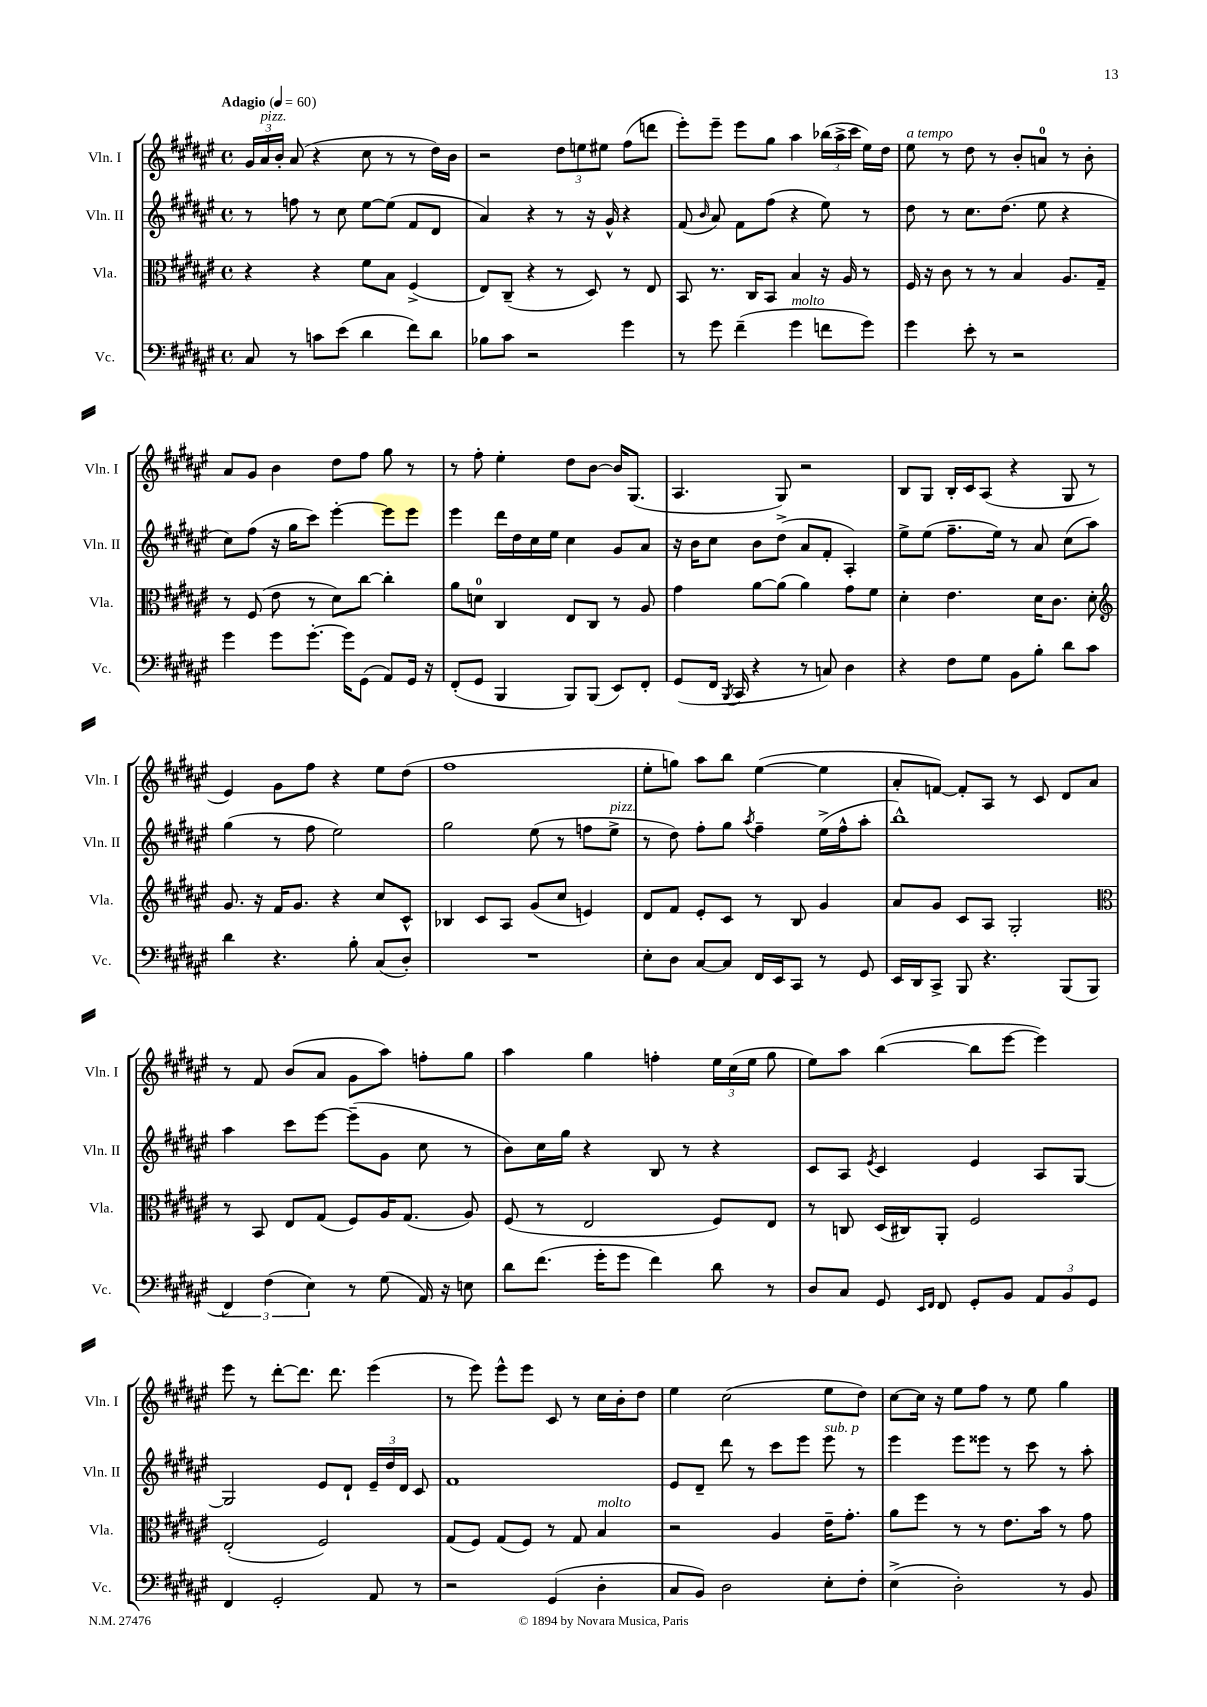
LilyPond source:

<<
\new StaffGroup <<
\new Staff = "s0" \with { instrumentName = "Vln. I" shortInstrumentName = "Vln. I" } {
    \clef treble \key fis \major \defaultTimeSignature \time 4/4 \tempo "Adagio" 4 = 60
    \autoBeamOff \tuplet 3/2 { gis'16[ ais'16^\markup { \italic "pizz." } b'16]-. } ais'8( r4 cis''8 r8 r8 dis''16[) b'16] |
    r2 \tuplet 3/2 { dis''8[ e''8 eis''8] } fis''8[( d'''8] |
    eis'''8[-.) eis'''8]-- eis'''8[ gis''8] ais''4 \tuplet 3/2 { bes''16[( ais''16-> cis'''16] } eis''16[) dis''16] |
    eis''8^\markup { \italic "a tempo" } r8 dis''8 r8 b'8[-. a'8]-0 r8 b'8-. |
    ais'8[ gis'8] b'4 dis''8[ fis''8] gis''8 r8 |
    r8 fis''8-. eis''4-. dis''8[ b'8]~ b'16[ gis8.]( |
    ais4. gis8) r2 |
    b8[ gis8] b16[-. cis'16 ais8]( r4 gis8 r8 |
    eis'4) gis'8[ fis''8] r4 eis''8[ dis''8]( |
    fis''1 |
    eis''8[-. g''8]) ais''8[ b''8] eis''4~( eis''4 |
    ais'8[-. f'8]~) f'8[-. ais8] r8 cis'8 dis'8[ ais'8] |
    r8 fis'8 b'8[( ais'8] gis'8[ ais''8]) f''8[-. gis''8] |
    ais''4 gis''4 f''4-. \tuplet 3/2 { eis''16[ cis''16( eis''16] } gis''8 |
    eis''8[) ais''8] b''4~( b''8[ eis'''8]~ eis'''4) |
    eis'''8 r8 dis'''8[~-. dis'''8.] dis'''8. eis'''4( |
    r8 eis'''8) eis'''8[-^ eis'''8] cis'8 r8 cis''16[ b'16-. dis''8] |
    eis''4 cis''2( eis''8[ dis''8]) |
    cis''8[~ cis''16] r16 eis''8[ fis''8] r8 eis''8 gis''4 \bar "|." |
}
\new Staff = "s1" \with { instrumentName = "Vln. II" shortInstrumentName = "Vln. II" } {
    \clef treble \key fis \major \defaultTimeSignature \time 4/4
    \autoBeamOff r8 f''8 r8 cis''8 eis''8[~ eis''8]( fis'8[ dis'8] |
    ais'4) r4 r8 r16 gis'16-^ r4 |
    fis'8( \grace { b'16 } ais'8) fis'8[ fis''8]( r4 eis''8) r8 |
    dis''8 r8 cis''8.[ dis''8.]( eis''8 r4 |
    cis''8[) fis''8]( r16 gis''16[ cis'''8]) eis'''4~-. eis'''8[ eis'''8] |
    eis'''4 dis'''16[ dis''16 cis''16 eis''16] cis''4 gis'8[ ais'8] |
    r16 b'16[ cis''8] b'8[ dis''8]->( ais'8[ fis'8]-. ais4-.) |
    eis''8[-> eis''8]( fis''8.[-- eis''16]) r8 ais'8 cis''8[( ais''8]) |
    gis''4( r8 fis''8 eis''2) |
    gis''2 eis''8( r8 f''8[ eis''8]->^\markup { \italic "pizz." } |
    r8 dis''8) fis''8[-. gis''8] \acciaccatura { ais''8 } fis''4-- eis''16[->( fis''16-^ ais''8]-. |
    b''1-^) |
    ais''4 cis'''8[ eis'''8]~ eis'''8[--( gis'8] cis''8 r8 |
    b'8[) cis''16 gis''16] r4 b8 r8 r4 |
    cis'8[ ais8] \acciaccatura { eis'8 } cis'4 eis'4 ais8[ gis8]~ |
    gis2 eis'8[ dis'8]-! \tuplet 3/2 { eis'16[-- dis''16 dis'16] } cis'8 |
    fis'1 |
    eis'8[ dis'8]-- dis'''8 r8 cis'''8[ eis'''8] eis'''8^\markup { \italic "sub. p" } r8 |
    eis'''4 eis'''8[ eisis'''8] r8 cis'''8 r8 ais''8-. \bar "|." |
}
\new Staff = "s2" \with { instrumentName = "Vla." shortInstrumentName = "Vla." } {
    \clef alto \key fis \major \defaultTimeSignature \time 4/4
    \autoBeamOff r4 r4 fis'8[ b8] fis4->( |
    eis8[) cis8]--( r4 r8 dis8) r8 eis8 |
    b,8 r8. cis16[ b,8] b4 r16 ais16 r8 |
    fis16 r16 cis'8 r8 r8 b4 ais8.[ gis16]-- |
    r8 fis8( eis'8 r8 dis'8[) cis''8]~ cis''4-. |
    ais'8[ d'8]-0 cis4 eis8[ cis8] r8 ais8 |
    gis'4 ais'8[~ ais'8]( ais'4) gis'8[ fis'8] |
    dis'4-. eis'4. dis'16[ cis'8.] dis'8-. |
    \clef treble gis'8. r16 fis'16[ gis'8.] r4 cis''8[ cis'8]-^ |
    bes4 cis'8[ ais8] gis'8[( cis''8] e'4) |
    dis'8[ fis'8] eis'8[-. cis'8] r8 b8 gis'4 |
    ais'8[ gis'8] cis'8[ ais8] gis2-. |
    \clef alto r8 b,8 eis8[ gis8]( fis8[) ais16 gis8.]( ais8) |
    fis8( r8 eis2 fis8[) eis8] |
    r8 c8 dis16[( cis16) ais,8]-. fis2 |
    eis2-.( fis2) |
    gis8[( fis8]) gis8[( fis8]) r8 gis8 b4^\markup { \italic "molto" } |
    r2 ais4 eis'16[-- gis'8.]-. |
    ais'8[ fis''8] r8 r8 eis'8.[ b'16] r8 gis'8 \bar "|." |
}
\new Staff = "s3" \with { instrumentName = "Vc." shortInstrumentName = "Vc." } {
    \clef bass \key fis \major \defaultTimeSignature \time 4/4
    \autoBeamOff cis8 r8 c'8[ eis'8]( dis'4 fis'8[) dis'8] |
    bes8[ cis'8] r2 gis'4 |
    r8 gis'8 fis'4--( gis'4^\markup { \italic "molto" } f'8[ gis'8]) |
    gis'4 eis'8-. r8 r2 |
    gis'4 gis'8[ gis'8.]~-. gis'16[ gis,8]( ais,8[) gis,16] r16 |
    fis,8[-.( gis,8] b,,4 b,,8[) b,,8]( eis,8[) fis,8]-. |
    gis,8[( fis,16] \acciaccatura { b,,8 } cis,16 r4 r8 c8) dis4 |
    r4 fis8[ gis8] b,8[ b8]-. dis'8[ cis'8] |
    dis'4 r4. b8-. cis8[( dis8]-.) |
    R1 |
    eis8[-. dis8] cis8[~ cis8] fis,16[ eis,16 cis,8] r8 gis,8 |
    eis,16[ dis,16 cis,8]-> b,,8 r4. b,,8[( b,,8] |
    \tuplet 3/2 { fis,4) fis4( eis4) } r8 gis8( ais,16) r16 e8 |
    dis'8[ fis'8.]( gis'16[-. gis'8] fis'4) dis'8 r8 |
    dis8[ cis8] gis,8 \grace { eis,16[ fis,16] } fis,8 gis,8[-. b,8] \tuplet 3/2 { ais,8[ b,8 gis,8] } |
    fis,4 gis,2-. ais,8 r8 |
    r2 gis,4( dis4-. |
    cis8[ b,8]) dis2 eis8[-. fis8]-. |
    eis4->( dis2-.) r8 b,8 \bar "|." |
}
>>
>>
\layout { \context { \Score \remove "Bar_number_engraver" } }
